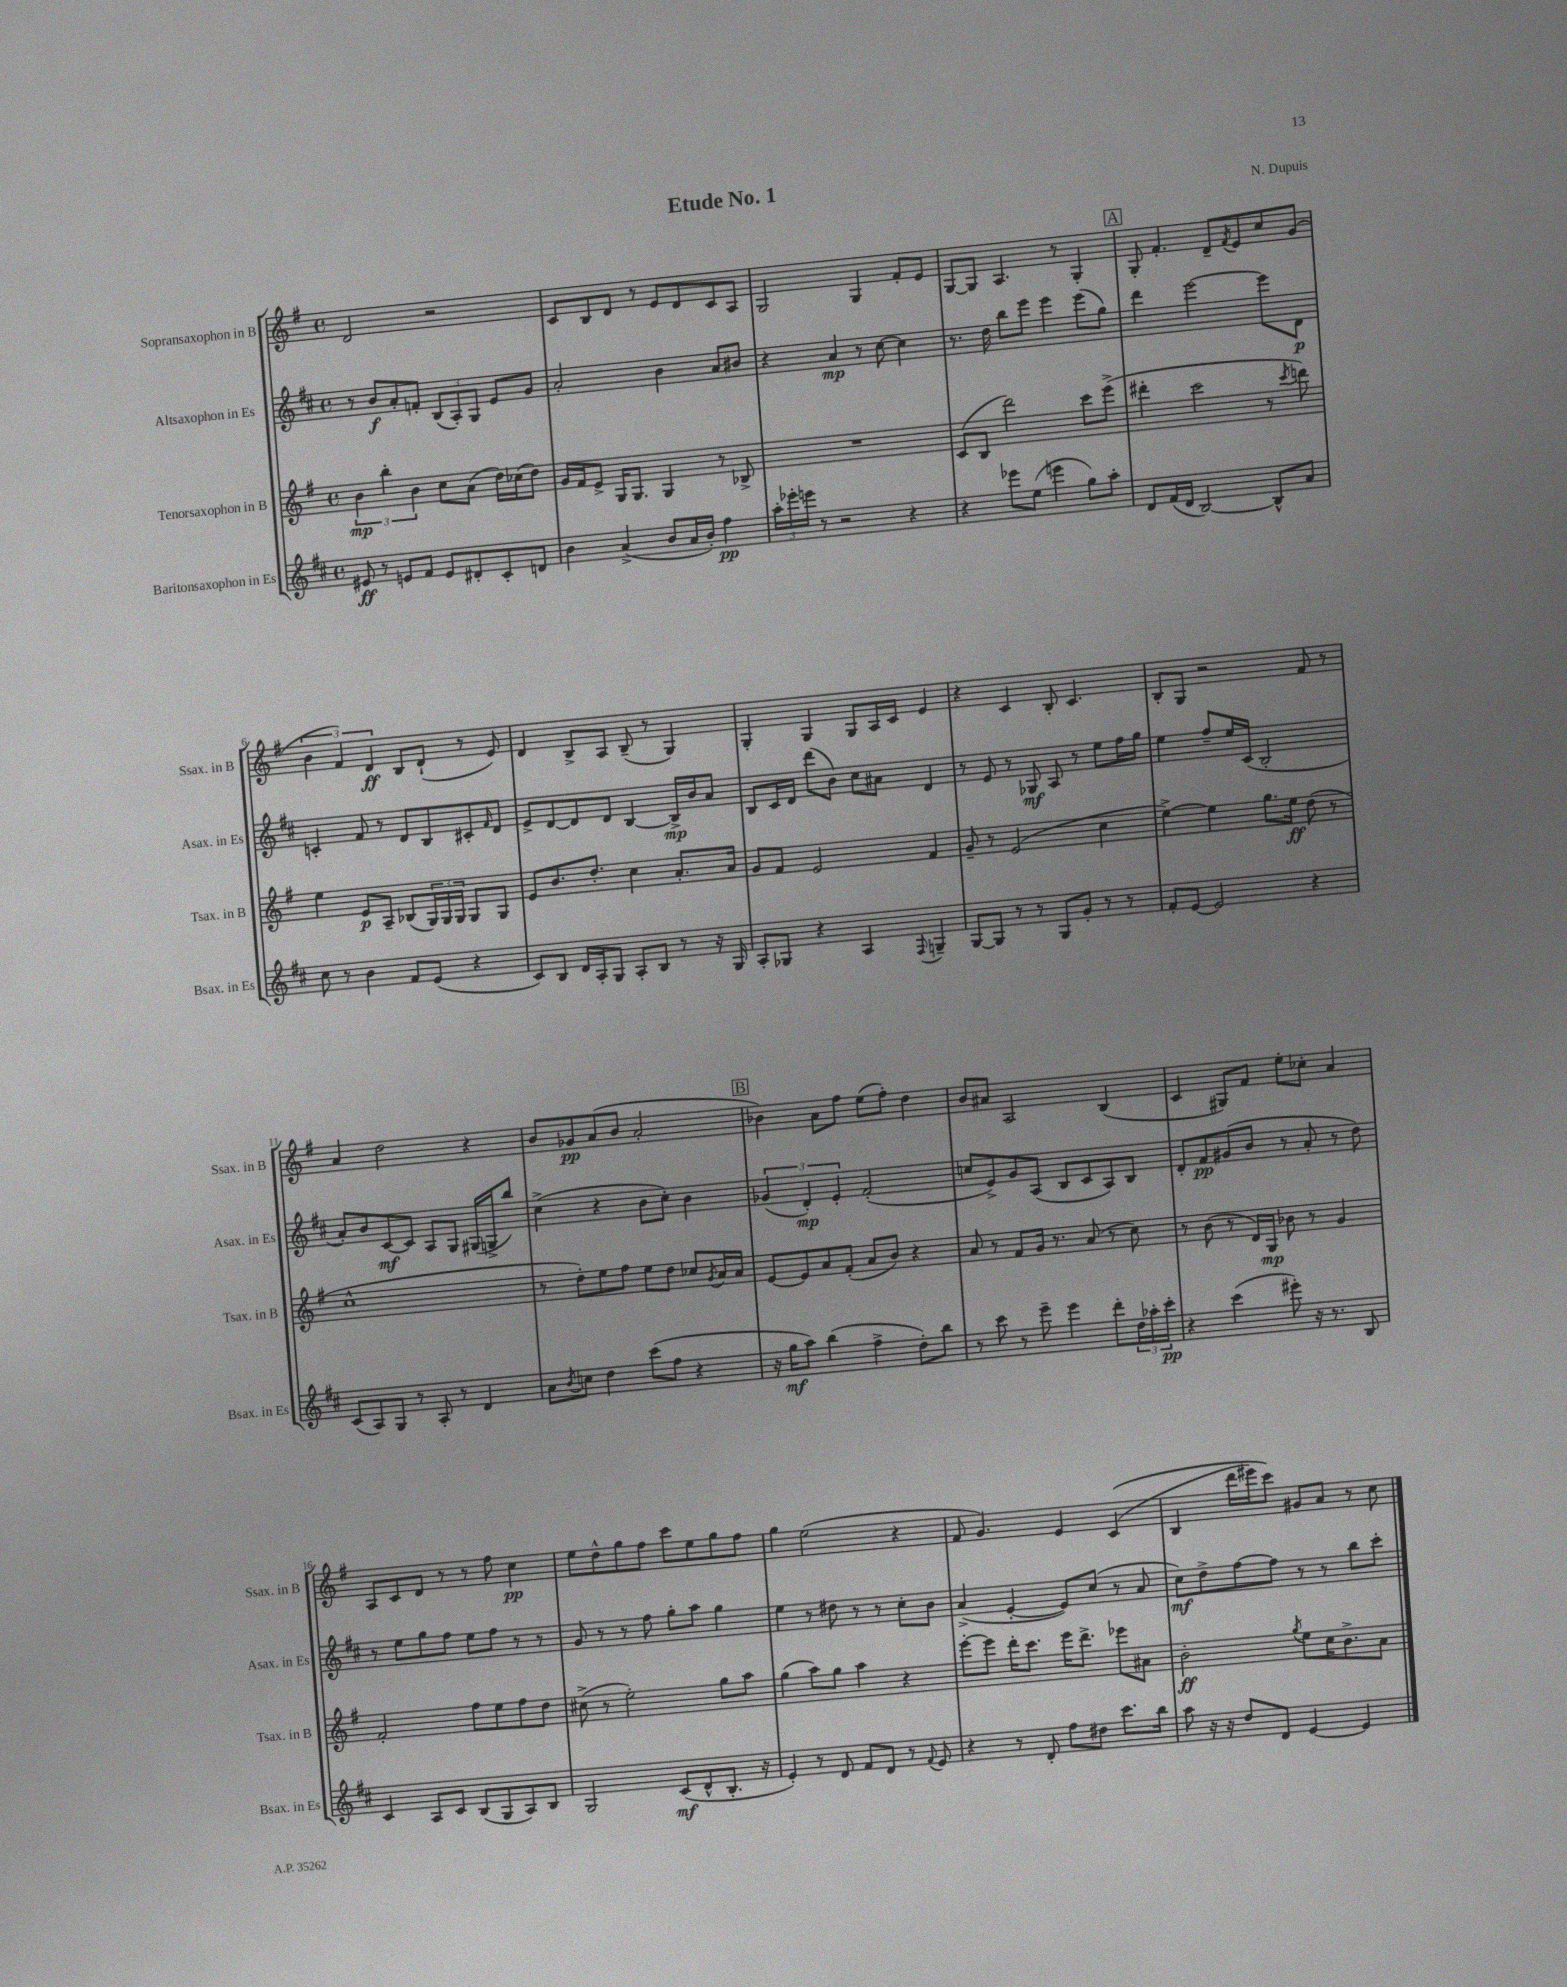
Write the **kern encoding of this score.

**kern	**kern	**kern	**kern
*staff4	*staff3	*staff2	*staff1
*clefG2	*clefG2	*clefG2	*clefG2
*k[f#c#]	*k[f#]	*k[f#c#]	*k[f#]
*M4/4	*M4/4	*M4/4	*M4/4
*met(c)	*met(c)	*met(c)	*met(c)
8e#/	6b\	8r	2d/
8r	.	8b/L	.
.	6bb'\	.	.
8e/L	.	8a'/	.
.	6b\	.	.
8f#/J	.	8f'/J	.
8e/L	8cc\L	(12B/L	2r
.	.	12A'/)	.
8d#'/	(8a\J	.	.
.	.	12G/J	.
8c#'/	16dd\LL)	8e/L	.
.	(16cc-\J	.	.
8d/J	8dd\J)	8g/J	.
=	=	=	=
4b\	16g/LL	2a'/	8c/L
.	16f#/J	.	.
.	8e^/J	.	8B/
(4a^/	16G/LK	.	8d/J
.	8.G/J	.	.
.	.	.	8r
8b/L	4G/	4b\	8e/L
16a/L	.	.	8d/
16b'/JJ)	.	.	.
4ff#\	8r	8a/L	8c/
.	8B-^/	8b#/J	8A/J
=	=	=	=
24aa'\LL	1r	4r	2G/
24eee-'\	.	.	.
24eee\JJ	.	.	.
8r	.	.	.
2r	.	4a/	.
.	.	8r	4G/
.	.	[8cc#\	.
4r	.	4cc#\]	8f#'/L
.	.	.	8e/J
=	=	=	=
4r	(8c/L	8.r	[8G/L
.	8B/J	.	8G/]J
.	.	16dd\	.
8eee-\L	2ddd\)	8bb\L	4.A/
(8ee\J	.	8eee\J	.
4eee\	.	4eee\	.
.	.	.	8r
8gg\L)	8ccc\L	(8eee\L	4G'/
8aa'\J	(8eee^\J	8gg\J)	.
=	=	=	=
8d/L	4ddd#'\	4ddd\	8G'/
(16f#/L	.	.	4.f#'/
16d/JJ	.	.	.
[2B/)	2ccc\	[2eee\	.
.	.	.	8d~/L
.	.	.	8qf#/
.	.	.	8e/
8B^^/]L	8r	8eee\]L	8cc/
.	8qccc/	.	.
8a/J	8ddd\)	8d\J	(8g/J
=	=	=	=
8cc#\	4ee\	4c'/	6b\
8r	.	.	.
.	.	.	6f#/)
4b\	8e/L	8f#/	.
.	.	.	6d/
.	8A~/J	8r	.
8f#/L	(8B-/L	8d/L	8B/L
(8e/J	24G/L)	8B/	(8d`/J
.	24G/	.	.
.	24G/JJ	.	.
4r	8G/L	8c#'/	8r
.	.	16qqf#/	.
.	8G/J	8d/J	8e/)
=	=	=	=
8c#/L)	8e/L	8e^/L	4d/
8B/J	8.b/	[8d/	.
16d/LL	.	8d/]	8B^/L
16A'/J	8.dd'/J	.	.
8G/J	.	8d/J	8A/J
8A'/L	4cc\	[4B/	(8B~/
8B/J	.	.	8r
8r	8.a'/L	16B^/]LL	4G/)
.	.	16b/J	.
16r	.	8a/J	.
16G/	16a/Jk	.	.
=	=	=	=
8A'/L	8g/L	8B/L	4G'/
8G-/J	8f#/J	16c#/L	.
.	.	16d/JJ	.
4r	2e/	(8ddd\L	4G/
.	.	8b\J)	.
4A/	.	8cc#\L	8G/L
.	.	8a#\J	16A/L
.	.	.	16c/JJ
8qqF#/	.	.	.
4G~/	4f#/	4d/	4e/
=	=	=	=
[8G/L	8g~/	8r	4r
8G/]J	8r	8e/	.
8r	(2e/	8r	4c/
8r	.	8G-/	.
8G/L	.	8A/	8B'/
8g'/J	.	8r	4.c/
8r	4cc\	8ee\L	.
8r	.	16ff#\L	.
.	.	16gg\JJ	.
=	=	=	=
8f#'/L	[4ee^\)	4ee\	8B'/L
[8e/J	.	.	8G/J
2e/]	4ee\]	8ff#~/L	2r
.	.	16ee/L	.
.	.	(16c#/JJ	.
.	8.gg\L	2B'/	.
.	16ee\Jk	.	.
4r	(8dd\	.	8f#/
.	8r	.	8r
=	=	=	=
(8c#/L	1cc^^	8a'/L)	4a/
8A/)	.	8b/	.
8G/J	.	[8c#/	2dd\
8r	.	8c#/]J	.
8A'/	.	8A/L	.
8r	.	8G/J	.
4d/	.	(16G#/LL	4r
.	.	16G^/J	.
.	.	8bb/J)	.
=	=	=	=
8a\L	8r	(4cc#^\	8b/L
8qb/	.	.	.
8cc\J	8dd'\L)	.	8g-/
4dd\	8ee\	4r	(8a/
.	8ff#\J	.	8b/J
(8ccc#\L	8ee\L	8b\L	2a'/
8ff#\J	8dd\J	8cc#'\J)	.
4r	8cc-/L	4b\	.
.	8qg/	.	.
.	16a/L	.	.
.	16a/JJ	.	.
=	=	=	=
16r	[8e/L	(6g-/	4b-\)
16gg\LK	.	.	.
8aa\J)	8e/]	.	.
.	.	6d'/)	.
(4bb\	8a/	.	8a\L
.	.	6e'/	.
.	(8f#'/J	.	8ff#\J
4ff#^\	8a/L	(2f#'/	(8ee\L
.	8b/J)	.	8ff#'\J)
8dd'\L)	4r	.	4dd\
8bb\J	.	.	.
=	=	=	=
8r	8a/	8cc/L	8b/L
8ccc#\	8r	8e^/)	8a#/J
8r	8f#/L	8g/	2A/
8eee~\	16g/Jk	(8A/J	.
.	8.r	.	.
4eee\	.	8B/L	.
.	(8a/	8c#/	.
8ddd'\L	8r	8A/)	(4B/
24dd\L	8cc\)	8B/J	.
24aa-'\	.	.	.
24ccc#'\JJ	.	.	.
=	=	=	=
4r	8r	8d'/L	4c/
.	(8b\	8f#/	.
(4ccc#\	8r	(8g#/	8G#/L)
.	16d/LL)	8b/J	8f#/J
.	16G/JJ	.	.
8eee#'\)	8b-\	8r	8ee'\L
16r	8r	8a'/	8cc-'\J
8.r	.	.	.
.	4g/	8r	4a/
8B/	.	8dd\)	.
=	=	=	=
4c#/	2f#'/	8r	8A/L
.	.	8ee\L	8c/
8A/L	.	8gg\	8d/J
8c#/J	.	8ff#\J	8r
(8B/L	8ff#\L	8ee\L	8r
8G/	8ee\	8ff#\J	8ff#\
8A/)	8ff#\	8r	4cc\
8B/J	8dd\J	8r	.
=	=	=	=
2G/	(8cc#^\	8g/	8ee\L
.	8r	8r	8dd^^\
.	2ee'\)	8r	8gg\
.	.	8ff#\	8ff#\J
(8c#/L	.	8gg'\L	8ccc\L
8d^^/	.	8aa\J	8ee\
8.B'/J	8gg\L	4gg\	8gg\
.	8aa\J	.	8ff#\J
16r	.	.	.
=	=	=	=
4e'/)	(4gg\	4ee\	4gg\
8r	8aa\L)	8r	(2ee\
8d/	8gg\J	8dd#\	.
8f#/L	4aa\	8r	.
8d/J	.	8r	.
8r	4r	8cc#'\L	4r
8qqf#/	.	.	.
8e/	.	8b\J	.
=	=	=	=
4r	[8eee'\L	(4a^/	8f#/
.	8eee\]J	.	4.g/)
8r	16ddd'\LK	[4e'/	.
.	8.ccc\J	.	.
8d'/	.	.	.
8ff#\L	16eee\LK	8e/]L)	4e/
.	8.ddd^\J	.	.
8dd#\J	.	(8cc#/J	.
8.ccc#\L	8eee-\L	8r	&((4c/
.	8a#\J	8a/	.
16bb\Jk	.	.	.
=	=	=	=
8aa\	2b'\	8cc#\L)	4B/
16r	.	8dd^\	.
16r	.	.	.
8dd/L	.	[8ff#\	16ddd\LL
.	.	.	16eee#\J)
8d/J	.	8ff#\]J	8ccc\J&)
.	8qgg/	.	.
[4e/	8ee\L	8r	8g#/L
.	16cc\K	8r	8a/J
.	8.b^\	.	.
4e/]	.	8bb\L	8r
.	8a\J	8ccc#'\J	8cc\
==	==	==	==
*-	*-	*-	*-
